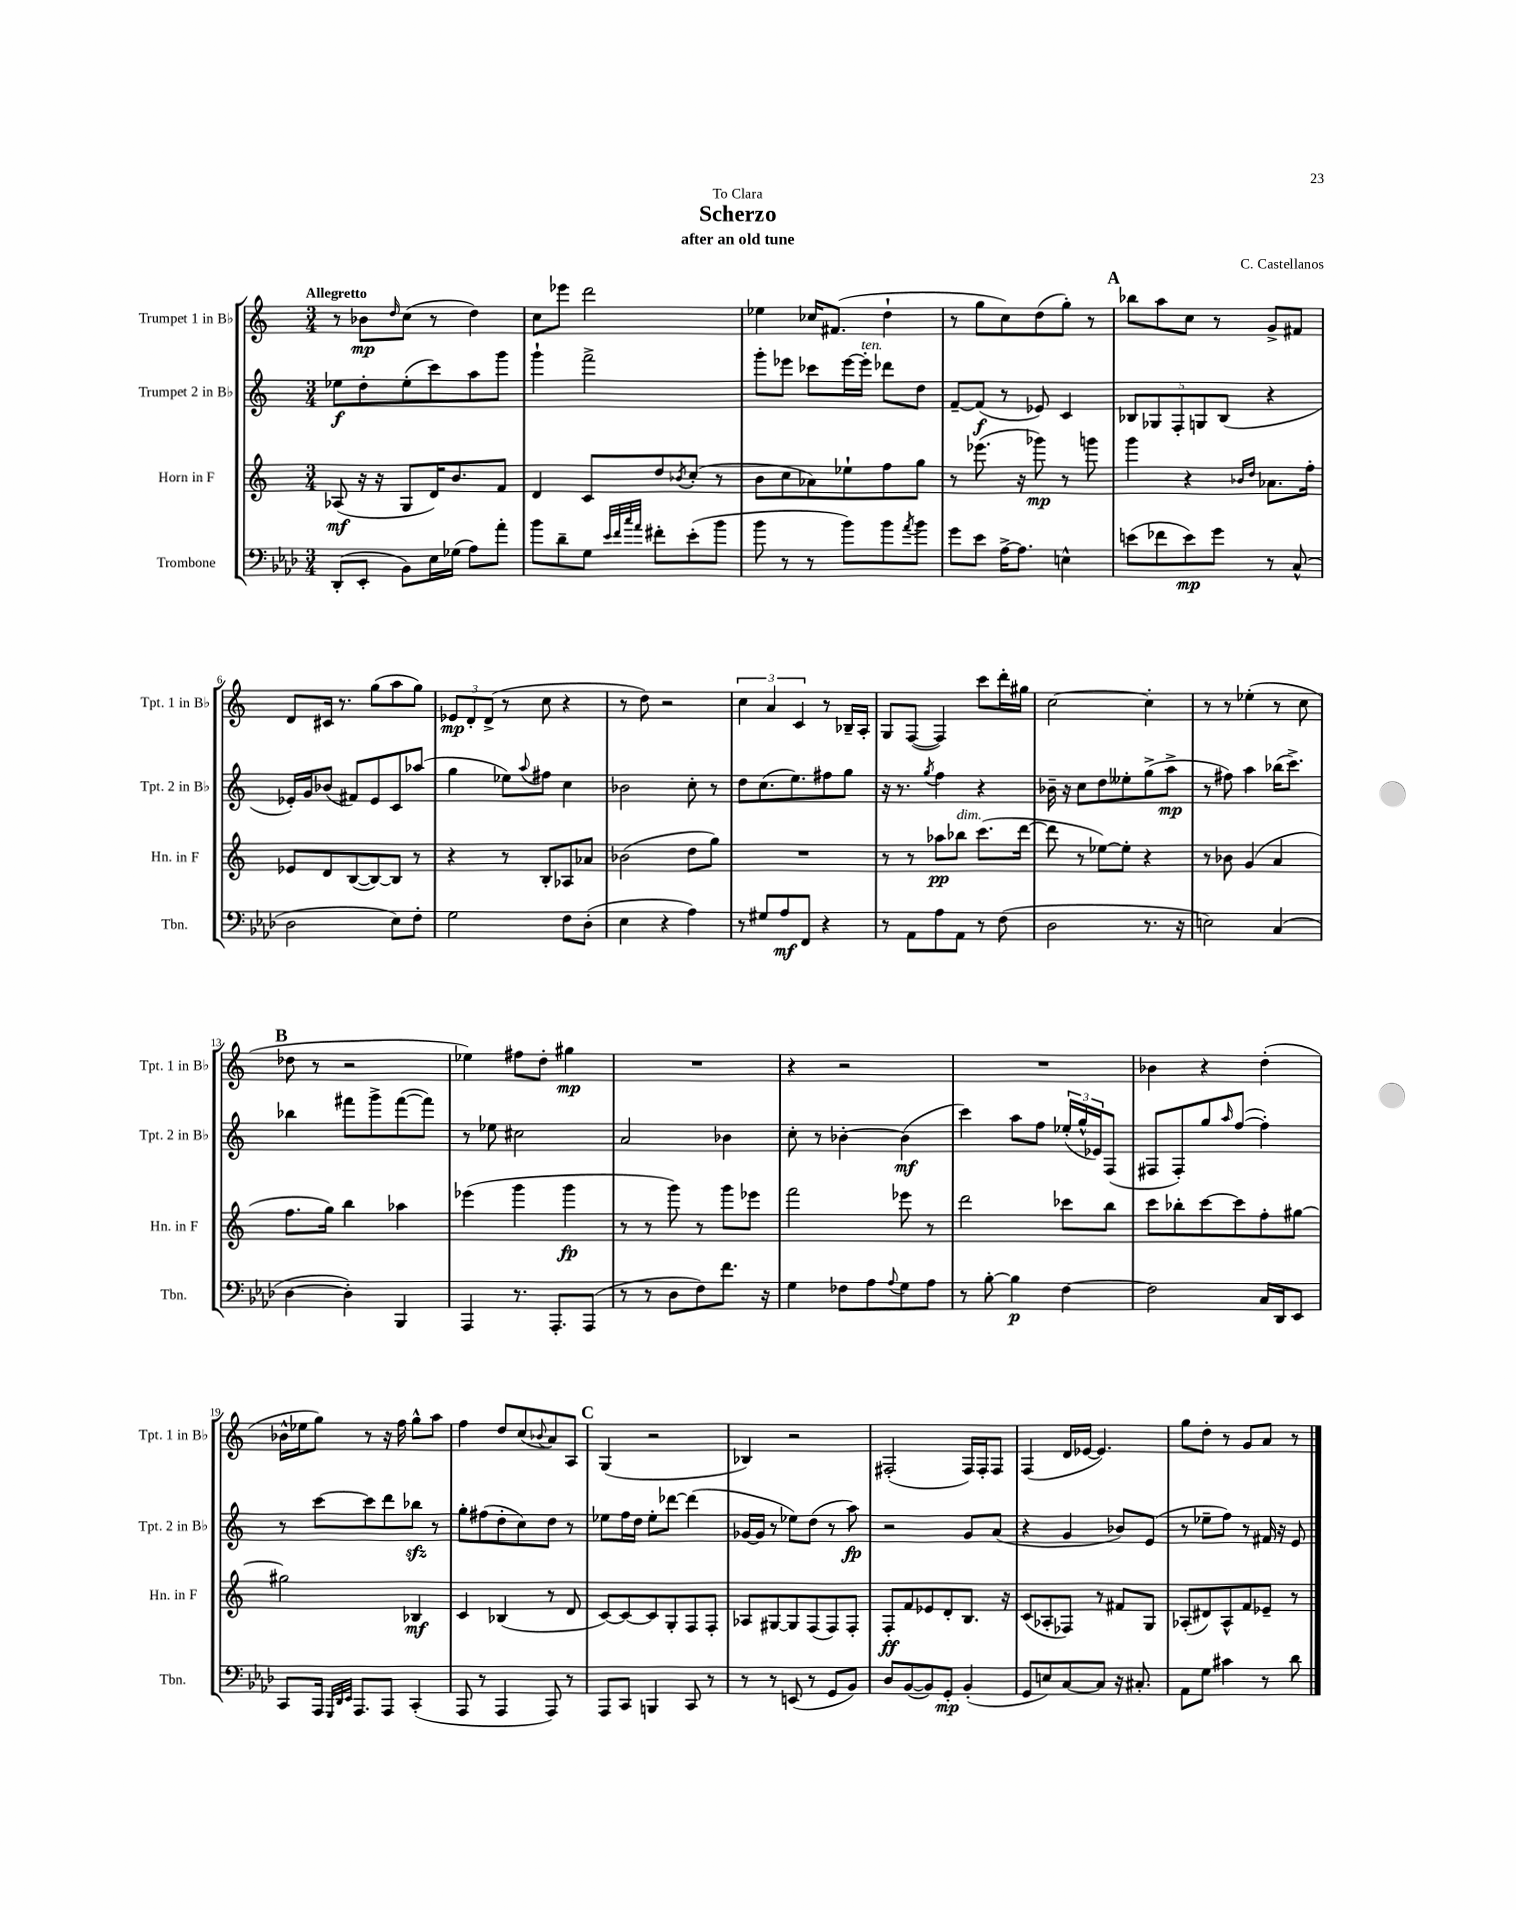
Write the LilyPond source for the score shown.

\header { title = "Scherzo" composer = "C. Castellanos" subtitle = "after an old tune" dedication = "To Clara" }
<<
\new StaffGroup <<
\new Staff = "s0" \with { instrumentName = "Trumpet 1 in Bb" shortInstrumentName = "Tpt. 1 in Bb" } {
    \clef treble \key c \major \numericTimeSignature \time 3/4 \tempo "Allegretto"
    r8 bes'8\mp \grace { d''16 } c''8( r8 d''4) |
    c''8 ees'''8 d'''2 |
    ees''4 ces''16 fis'8.( d''4-! |
    r8 g''8 c''8) d''8( g''8-.) r8 |
    \mark \markup { \bold "A" } bes''8 a''8 c''8 r8 g'8-> fis'8 |
    d'8 cis'16 r8. g''8( a''8 g''8) |
    \tuplet 3/2 { ees'8\mp d'8-. d'8->( } r8 c''8 r4 |
    r8 d''8) r2 |
    \tuplet 3/2 { c''4 a'4 c'4 } r8 bes16-- a16-. |
    g8 f8~( f4) c'''8 d'''16-. gis''16 |
    c''2~ c''4-. |
    r8 r8 ees''4-.( r8 c''8 |
    \mark \markup { \bold "B" } des''8 r8 r2 |
    ees''4) fis''8 d''8-. gis''4\mp |
    R2. |
    r4 r2 |
    R2. |
    bes'4 r4 d''4-.( |
    bes'16-^ ees''16 g''8) r8 r16 f''16 g''8-^ a''8 |
    f''4 d''8 c''8( \appoggiatura { bes'8 } a'8) a8 |
    \mark \markup { \bold "C" } g4( r2 |
    bes4) r2 |
    fis2-.( fis16) fis16-. fis8 |
    f4( d'16 ees'16~ ees'4.) |
    g''8 d''8-. r8 g'8 a'8 r8 \bar "|." |
}
\new Staff = "s1" \with { instrumentName = "Trumpet 2 in Bb" shortInstrumentName = "Tpt. 2 in Bb" } {
    \clef treble \key c \major \numericTimeSignature \time 3/4
    ees''8\f d''8-. ees''8-.( c'''8) a''8 g'''8 |
    g'''4-! f'''2-> |
    g'''8-. ees'''8 ces'''8 ees'''16~ ees'''16-.^\markup { \italic "ten." } des'''8 d''8 |
    f'8~-- f'8\f( r8 ees'8) c'4 |
    \mark \markup { \bold "A" } \tuplet 5/4 { bes8 ges8 f8-. g8 bes8( } r4 |
    ees'16-.) g'16 bes'8( fis'8) ees'8 c'8 aes''8( |
    g''4 ees''8) \appoggiatura { a''8 } fis''8 c''4 |
    bes'2 c''8-. r8 |
    d''8 c''8.( e''8.) fis''8 g''8 |
    r16 r8. \acciaccatura { g''8 } f''4 r4 |
    bes'16-- r16 c''8 d''8 eeses''8-. g''8->( a''8->\mp |
    r8 fis''8) a''4 bes''16( c'''8.->) |
    \mark \markup { \bold "B" } bes''4 fis'''8 g'''8-> fis'''8~( fis'''8) |
    r8 ees''8 cis''2 |
    a'2 bes'4 |
    c''8-. r8 bes'4~-. bes'4\mf( |
    c'''4) a''8 f''8 \tuplet 3/2 { ees''16-.( g''16-^ ees'16) } f8( |
    fis8 fis8-.) g''8 \grace { a''16 } f''8~( f''4-.) |
    r8 c'''8~ c'''8 d'''8 bes''8\sfz r8 |
    g''8-. fis''8( d''8-. c''8) d''8 r8 |
    \mark \markup { \bold "C" } ees''8 f''16 d''16 ees''8-. des'''8~ des'''4( |
    ges'16~ ges'16 r8 ees''8) d''8( r8 a''8\fp) |
    r2 g'8 a'8( |
    r4 g'4 bes'8) e'8( |
    r8 ees''8-- f''8) r8 fis'16 r16 e'8 \bar "|." |
}
\new Staff = "s2" \with { instrumentName = "Horn in F" shortInstrumentName = "Hn. in F" } {
    \clef treble \key c \major \numericTimeSignature \time 3/4
    aes8\mf( r16 r16 g8 d'16) b'8. f'8 |
    d'4 c'8 d''8 \acciaccatura { bes'8 } c''8-.( r8 |
    b'8 c''8 aes'8) ees''8-! f''8 g''8 |
    r8 ees'''8.( r16 ges'''8\mp) r8 g'''8 |
    \mark \markup { \bold "A" } g'''4 r4 \grace { bes'16 d''16 } aes'8. f''16-. |
    ees'8 d'8 b8~( b8~) b8 r8 |
    r4 r8 b8-. aes8 aes'8 |
    bes'2( d''8 g''8) |
    R2. |
    r8 r8 aes''8\pp bes''8^\markup { \italic "dim." } c'''8.( d'''16~ |
    d'''8 r8 ees''8~) ees''8-. r4 |
    r8 bes'8 g'4( a'4 |
    \mark \markup { \bold "B" } f''8. g''16) b''4 aes''4 |
    ees'''4( g'''4 g'''4\fp |
    r8 r8 g'''8) r8 g'''8 ees'''8 |
    f'''2 ees'''8 r8 |
    d'''2 ces'''8 b''8 |
    c'''8 bes''8-. c'''8~ c'''8 f''8-. gis''8~ |
    gis''2 bes4\mf |
    c'4 bes4( r8 d'8 |
    \mark \markup { \bold "C" } c'8~) c'8~ c'8 g8-. f8 f8-. |
    aes8 gis8~ gis8 f8( f8) f8-. |
    f8-.\ff f'8 ees'8 d'8-. b8. r16 |
    c'8( aes8-. fes8) r8 fis'8 g8 |
    aes8-.( dis'8) aes8-^ f'8 ees'8-- r8 \bar "|." |
}
\new Staff = "s3" \with { instrumentName = "Trombone" shortInstrumentName = "Tbn." } {
    \clef bass \key aes \major \numericTimeSignature \time 3/4
    des,8-.( ees,8-. bes,8) ees16 ges16( aes8) aes'8-. |
    bes'8 des'8-- g8 \grace { ees'32 f'32 c''32 aes'32 } fis'8-. ees'8-.( bes'8 |
    bes'8 r8 r8 bes'8) bes'8 \acciaccatura { aes'8 } bes'8 |
    g'8 ees'8 aes16~-> aes8. e4-^ |
    \mark \markup { \bold "A" } e'8( fes'8 e'8\mp) g'8 r8 c8-^( |
    des2 ees8) f8-. |
    g2 f8 des8-.( |
    ees4 r4 aes4) |
    r8 gis8 aes8\mf f,8 r4 |
    r8 aes,8 aes8 aes,8 r8 f8( |
    des2 r8. r16 |
    e2) c4( |
    \mark \markup { \bold "B" } des4~ des4-.) bes,,4 |
    aes,,4 r8. aes,,8.-. aes,,8( |
    r8 r8 des8 f8) f'8. r16 |
    g4 fes8 aes8 \appoggiatura { aes8 } g8 aes8 |
    r8 bes8~-. bes4\p f4~ |
    f2 c16 des,16 ees,8 |
    c,8 aes,,16 \grace { g,,32 des,32 ees,32 } aes,,8. aes,,8 c,4-.( |
    aes,,8 r8 aes,,4 aes,,8) r8 |
    \mark \markup { \bold "C" } aes,,8 c,8 b,,4 c,8 r8 |
    r8 r8 e,8( r8 g,8 bes,8) |
    des8 bes,8~( bes,8) g,8-.\mp bes,4-.( |
    g,8 e8) c8~ c8 r16 cis8.-. |
    aes,8 g8 cis'4 r8 des'8 \bar "|." |
}
>>
>>
